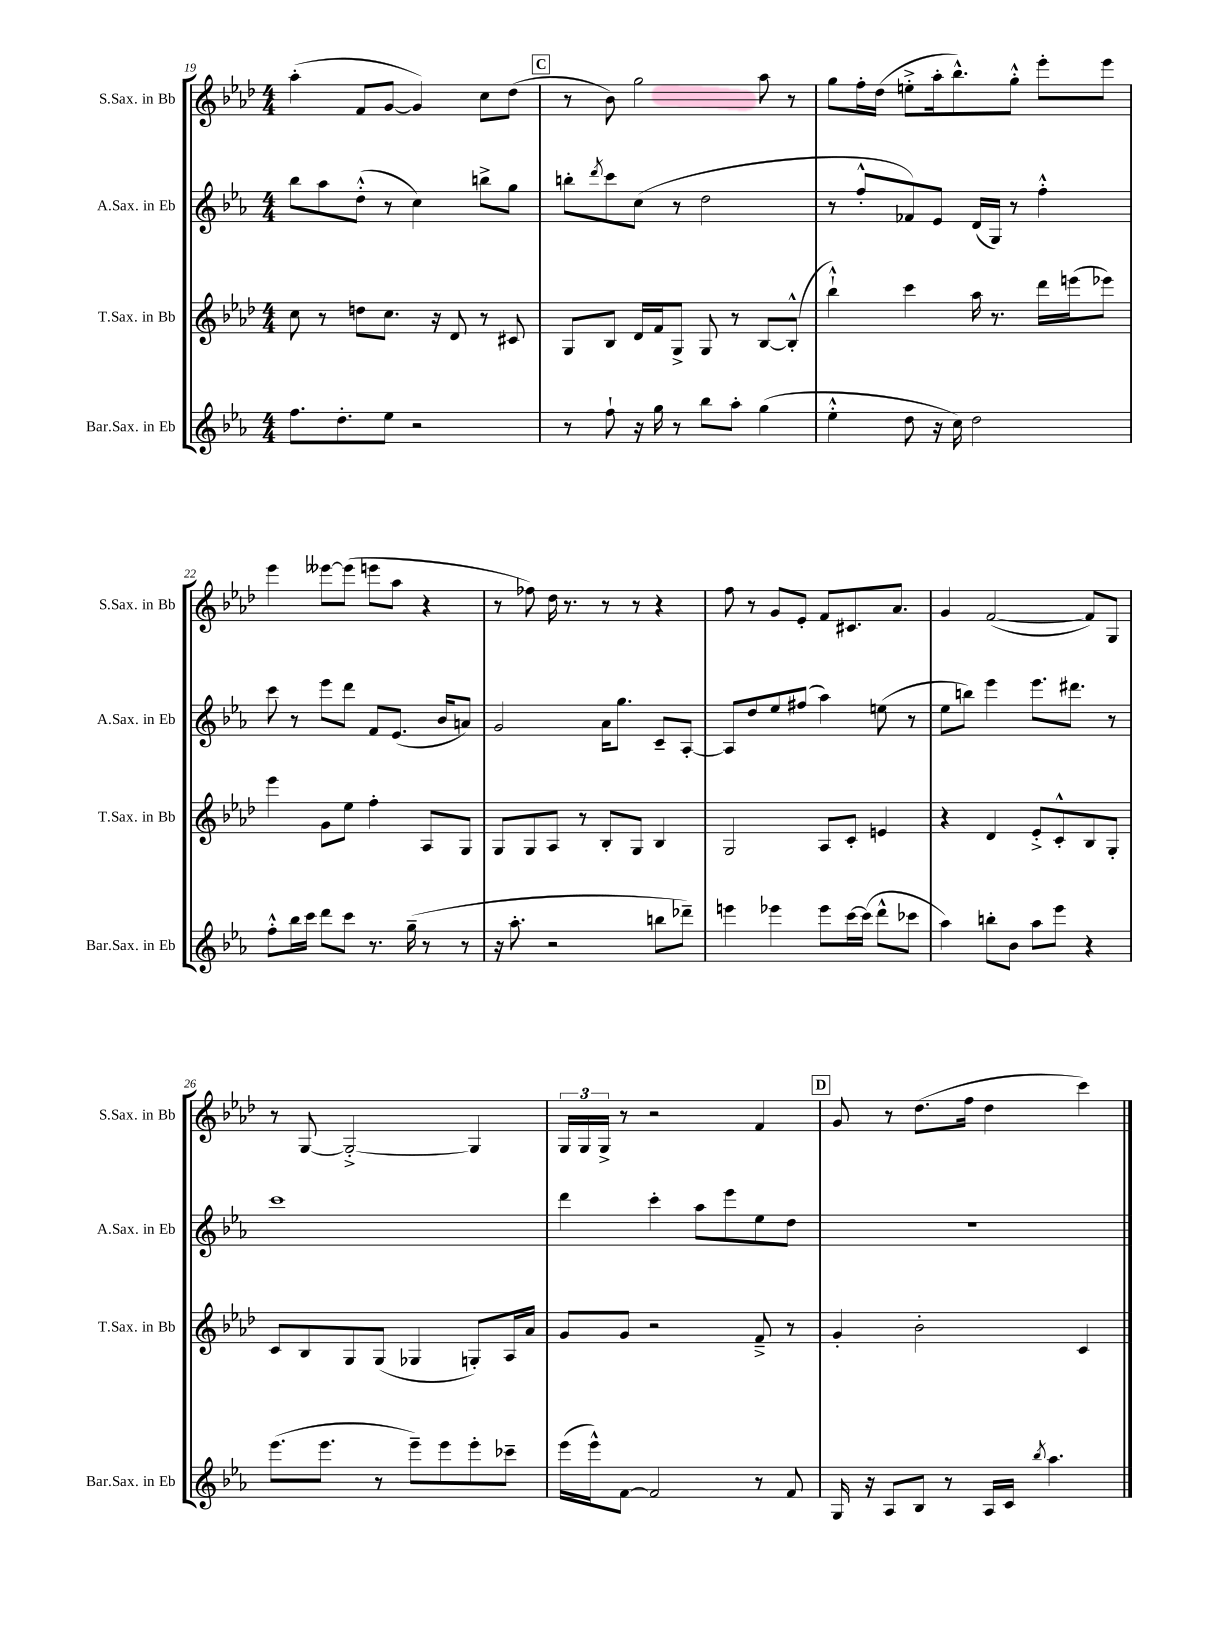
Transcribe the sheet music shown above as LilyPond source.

<<
\new StaffGroup <<
\new Staff = "s0" \with { instrumentName = "S.Sax. in Bb" shortInstrumentName = "S.Sax. in Bb" } {
    \clef treble \key aes \major \numericTimeSignature \time 4/4
    aes''4-.( f'8 g'8~ g'4) c''8 des''8( |
    \mark \markup { \box "C" } r8 bes'8) g''2 aes''8 r8 |
    g''8 f''16-. des''16( e''8-.-> aes''16-. bes''8.-^) g''8-.-^ ees'''8-. ees'''8 |
    ees'''4 eeses'''8~ eeses'''8( e'''8 aes''8 r4 |
    r8 fes''8) des''16 r8. r8 r8 r4 |
    f''8 r8 g'8 ees'8-. f'8 cis'8. aes'8. |
    g'4 f'2~( f'8) g8 |
    r8 g8~ g2~-.-> g4 |
    \tuplet 3/2 { g16 g16 g16-> } r8 r2 f'4 |
    \mark \markup { \box "D" } g'8 r8 des''8.( f''16 des''4 c'''4) \bar "|." |
}
\new Staff = "s1" \with { instrumentName = "A.Sax. in Eb" shortInstrumentName = "A.Sax. in Eb" } {
    \clef treble \key ees \major \numericTimeSignature \time 4/4
    bes''8 aes''8 d''8-.-^( r8 c''4) b''8-> g''8 |
    \mark \markup { \box "C" } b''8-. \acciaccatura { d'''8 } c'''8 c''8( r8 d''2 |
    r8 f''8-.-^ fes'8) ees'8 d'16( g16) r8 f''4-.-^ |
    c'''8 r8 ees'''8 d'''8 f'8 ees'8.( bes'16 a'8) |
    g'2 aes'16 g''8. c'8-- aes8~-. |
    aes8 d''8 ees''8 fis''8( aes''4) e''8( r8 |
    ees''8 b''8) ees'''4 ees'''8. dis'''8. r8 |
    c'''1 |
    d'''4 c'''4-. aes''8 ees'''8 ees''8 d''8 |
    \mark \markup { \box "D" } R1 \bar "|." |
}
\new Staff = "s2" \with { instrumentName = "T.Sax. in Bb" shortInstrumentName = "T.Sax. in Bb" } {
    \clef treble \key aes \major \numericTimeSignature \time 4/4
    c''8 r8 d''8 c''8. r16 des'8 r8 cis'8 |
    \mark \markup { \box "C" } g8 bes8 des'16 f'16 g8-> g8 r8 bes8~ bes8-.-^( |
    bes''4-!-^) c'''4 aes''16 r8. des'''16 e'''16( ees'''8) |
    ees'''4 g'8 ees''8 f''4-. aes8 g8 |
    g8 g8 aes8 r8 bes8-. g8 bes4 |
    g2 aes8 c'8-. e'4 |
    r4 des'4 ees'8-.-> c'8-.-^ bes8 g8-. |
    c'8 bes8 g8 g8( ges4 g8-.) aes16 aes'16 |
    g'8 g'8 r2 f'8---> r8 |
    \mark \markup { \box "D" } g'4-. bes'2-. c'4 \bar "|." |
}
\new Staff = "s3" \with { instrumentName = "Bar.Sax. in Eb" shortInstrumentName = "Bar.Sax. in Eb" } {
    \clef treble \key ees \major \numericTimeSignature \time 4/4
    f''8. d''8.-. ees''8 r2 |
    \mark \markup { \box "C" } r8 f''8-! r16 g''16 r8 bes''8 aes''8-. g''4( |
    ees''4-.-^ d''8 r16 c''16) d''2 |
    f''8-.-^ bes''16 c'''16 d'''8 c'''8 r8. g''16--( r8 r8 |
    r16 aes''8.-. r2 b''8 des'''8--) |
    e'''4 ees'''4 ees'''8 c'''16~ c'''16( d'''8-^ ces'''8 |
    aes''4) b''8-. bes'8 aes''8 ees'''8 r4 |
    ees'''8.( ees'''8. r8 ees'''8--) ees'''8 ees'''8-. ces'''8-- |
    ees'''16( ees'''16-^) f'8~ f'2 r8 f'8 |
    \mark \markup { \box "D" } g16 r16 aes8 bes8 r8 aes16 c'16 \acciaccatura { bes''8 } aes''4. \bar "|." |
}
>>
>>
\layout { \context { \Score currentBarNumber = #19 } }
